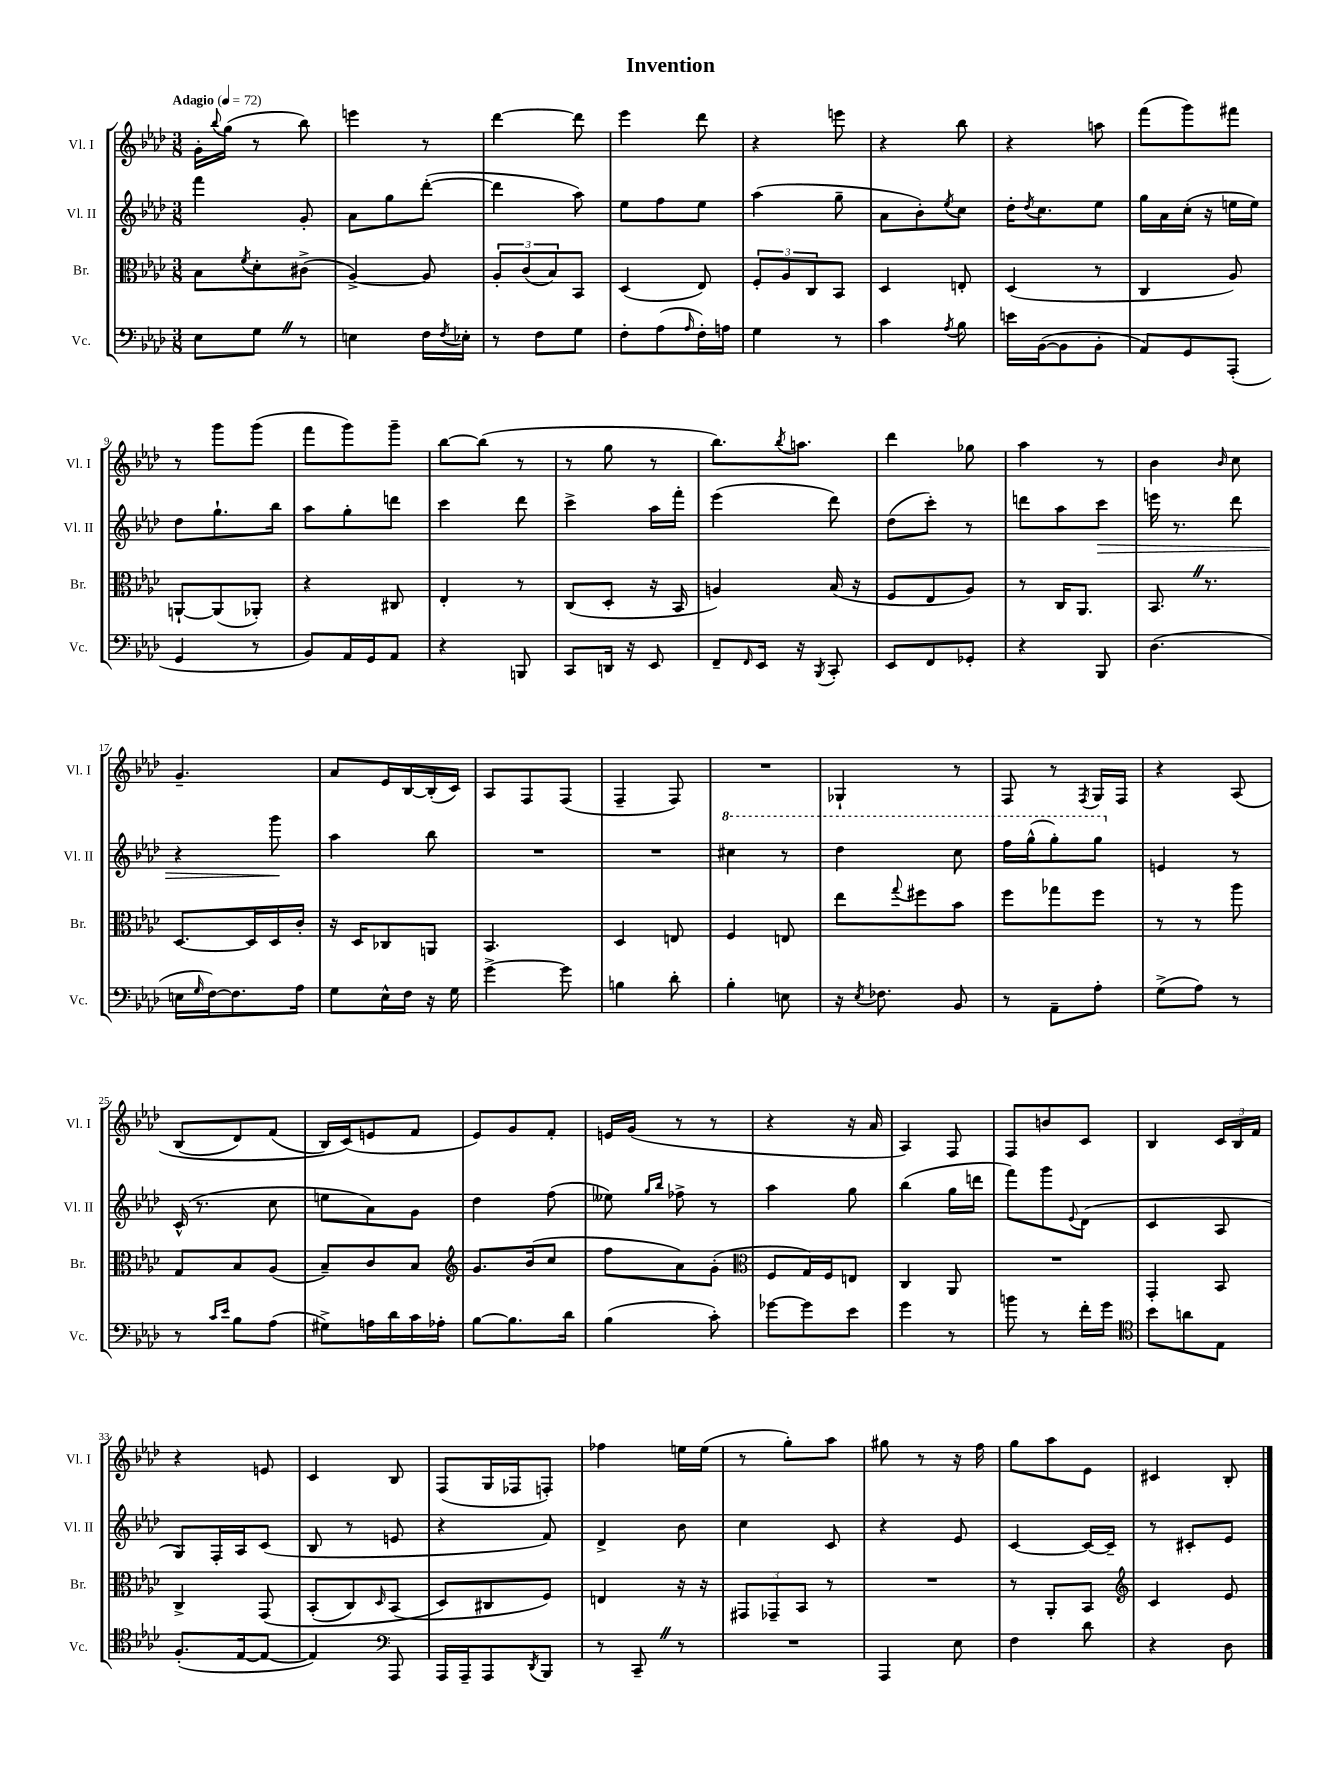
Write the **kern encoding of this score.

**kern	**kern	**kern	**kern
*staff4	*staff3	*staff2	*staff1
*clefF4	*clefC3	*clefG2	*clefG2
*k[b-e-a-d-]	*k[b-e-a-d-]	*k[b-e-a-d-]	*k[b-e-a-d-]
*M3/8	*M3/8	*M3/8	*M3/8
*MM72	*MM72	*MM72	*MM72
8E-	8B-	4fff	16g'
.	.	.	8qqbb-
.	.	.	(16gg
.	8qf	.	.
8G	8d-'	.	8r
8r	(8c#^	8g'	8bb-)
=	=	=	=
4E	[4A-^)	8a-	4eee
.	.	8gg	.
16F	8A-]	([8ddd-'	8r
8qF	.	.	.
16E-'	.	.	.
=	=	=	=
8r	12A-'	4ddd-]	[4ddd-
.	(12c	.	.
8F	.	.	.
.	12B-)	.	.
8G	8BB-	8aa-)	8ddd-]
=	=	=	=
8F'	(4D-	8ee-	4eee-
(8A-	.	8ff	.
16qqA-	.	.	.
16F')	8E-)	8ee-	8ddd-
16A	.	.	.
=	=	=	=
4G	12F'	(4aa-	4r
.	12A-	.	.
.	12C	.	.
8r	8BB-	8gg~	8eee
=	=	=	=
4c	4D-	8a-	4r
.	.	8b-')	.
8qA-	.	8qee-	.
8B-	8E'	8cc	8bb-
=	=	=	=
16e	(4D-	16dd-'	4r
.	.	8qdd-	.
([16BB-	.	8.cc	.
8BB-]	.	.	.
8BB-'	8r	8ee-	8aa
=	=	=	=
8AA-)	4C	16gg	(8fff
.	.	16a-	.
8GG	.	(16cc'	8ggg)
.	.	16r	.
(8AAA-'	8A-)	16ee	8fff#
.	.	16ee)	.
=	=	=	=
4GG	[8AA`	8dd-	8r
.	(8AA]	8.gg`	8ggg
8r	8AA-')	.	(8ggg
.	.	16bb-	.
=	=	=	=
8BB-)	4r	8aa-	8fff
16AA-	.	8gg'	8ggg)
16GG	.	.	.
8AA-	8C#	8ddd	8ggg~
=	=	=	=
4r	4E-'	4ccc	[8bb-
.	.	.	(8bb-]
8BBB	8r	8ddd-	8r
=	=	=	=
8CC	(8C	4ccc^	8r
16DD	8D-'	.	8gg
16r	.	.	.
8EE-	16r	16aa-	8r
.	16BB-	16fff'	.
=	=	=	=
8FF~	4A)	(4eee-	8.bb-)
16qqFF	.	.	.
16EE-	.	.	.
.	.	.	8qbb-
16r	.	.	8.aa
8qBBB-	.	.	.
8CC'	(16B-	8ddd-)	.
.	16r	.	.
=	=	=	=
8EE-	8F	(8dd-	4ddd-
8FF	8E-	8ccc')	.
8GG-'	8A-)	8r	8gg-
=	=	=	=
4r	8r	8ddd	4aa-
.	16C	8aa-	.
.	8.AA-	.	.
8BBB-	.	8ccc	8r
=	=	=	=
(4.D-	8.BB-	16eee	4b-
.	.	8.r	.
.	8.r	.	.
.	.	.	16qqb-
.	.	8ddd-	8cc
=	=	=	=
16E	[8.D-	4r	4.g~
16qqG	.	.	.
[16F)	.	.	.
8.F]	.	.	.
.	16D-]	.	.
.	16D-	8ggg	.
16A-	16c'	.	.
=	=	=	=
8G	16r	4aa-	8a-
.	16D-	.	.
16E-^^	8C-	.	16e-
16F	.	.	[16B-
16r	8AA	8bb-	(16B-']
16G	.	.	16c)
=	=	=	=
[4g^	4.BB-	4.r	8A-
.	.	.	8F
8g]	.	.	(8F
=	=	=	=
4B	4D-	4.r	4F~
8d-'	8E	.	8F)
=	=	=	=
4B-'	4F	4ccc#	4.r
8E	8E	8r	.
=	=	=	=
16r	8ee-	4ddd-	4G-`
8qE-	.	.	.
8.F-	.	.	.
.	8qqgg	.	.
.	8ff#	.	.
8BB-	8b-	8ccc	8r
=	=	=	=
8r	8ff	16fff	8F
.	.	(16ggg^^	.
8AA-~	8gg-	8ggg')	8r
.	.	.	8qF
8A-'	8ff	8ggg	16G
.	.	.	16F
=	=	=	=
(8G^	8r	4e	4r
8A-)	8r	.	.
8r	8aa-	8r	&(8A-
=	=	=	=
8r	8G	(16c^^	(8B-
.	.	8.r	.
16qqc	.	.	.
16qqe-	.	.	.
8B-	8B-	.	8d-)
(8A-	(8A-	8cc	(8f
=	=	=	=
8G#^)	8B-~)	8ee	16B-)
.	.	.	(16c&)
16A	8c	8a-)	8e
16d-	.	.	.
16c	8B-	8g	8f
16A-'	.	.	.
=	=	=	=
*	*clefG2	*	*
[8B-	8.g	4dd-	8e-)
8.B-]	.	.	8g
.	(16b-	.	.
.	8cc	(8ff	8f'
16d-	.	.	.
=	=	=	=
(4B-	8ff	8ee--)	16e
.	.	.	(16g
.	.	16qqgg	.
.	.	16qqbb-	.
.	8a-)	8ff-^	8r
8c')	(8g'	8r	8r
=	=	=	=
*	*clefC3	*	*
[8g-	8F	4aa-	4r
8g-]	16G)	.	.
.	16F	.	.
8e-	8E	8gg	16r
.	.	.	16a-
=	=	=	=
4g	4C	(4bb-	4A-)
8r	8AA-	16gg	8F
.	.	16ddd	.
=	=	=	=
8b	4.r	8fff)	8F
8r	.	8ggg	8b
.	.	8qqe-	.
16f'	.	(8d-	8c
16g	.	.	.
=	=	=	=
*clefC4	*	*	*
8b-	4GG'	4c	4B-
8a	.	.	.
8E-	8BB-	8A-	24c
.	.	.	24B-
.	.	.	24f
=	=	=	=
(8.F'	4C^	8G)	4r
.	.	16F'	.
[16E-	.	16A-	.
8E-_	&(8GG	(8c	8e
=	=	=	=
4E-])	(8BB-'	8B-	4c
.	8C)	8r	.
*clefF4	*	*	*
.	16qqD-	.	.
8AAA-	(8BB-	8e	8B-
=	=	=	=
16AAA-	8D-&)	4r	(8F
16AAA-~	.	.	.
8AAA-	8C#	.	16G
.	.	.	16F-
8qDD-	.	.	.
8BBB-	8F)	8f)	8F')
=	=	=	=
8r	4E	4d-^	4ff-
8CC~	.	.	.
8r	16r	8b-	16ee
.	16r	.	(16ee
=	=	=	=
4.r	12GG#	4cc	8r
.	12GG-~	.	.
.	.	.	8gg')
.	12BB-	.	.
.	8r	8c	8aa-
=	=	=	=
4AAA-	4.r	4r	8gg#
.	.	.	8r
8E-	.	8e-	16r
.	.	.	16ff
=	=	=	=
4F	8r	[4c	8gg
.	8AA-'	.	8aa-
8d-	8BB-	16c_	8e-
.	.	16c~]	.
=	=	=	=
*	*clefG2	*	*
4r	4c	8r	4c#
.	.	8c#'	.
8D-	8e-	8e-	8B-'
==	==	==	==
*-	*-	*-	*-
